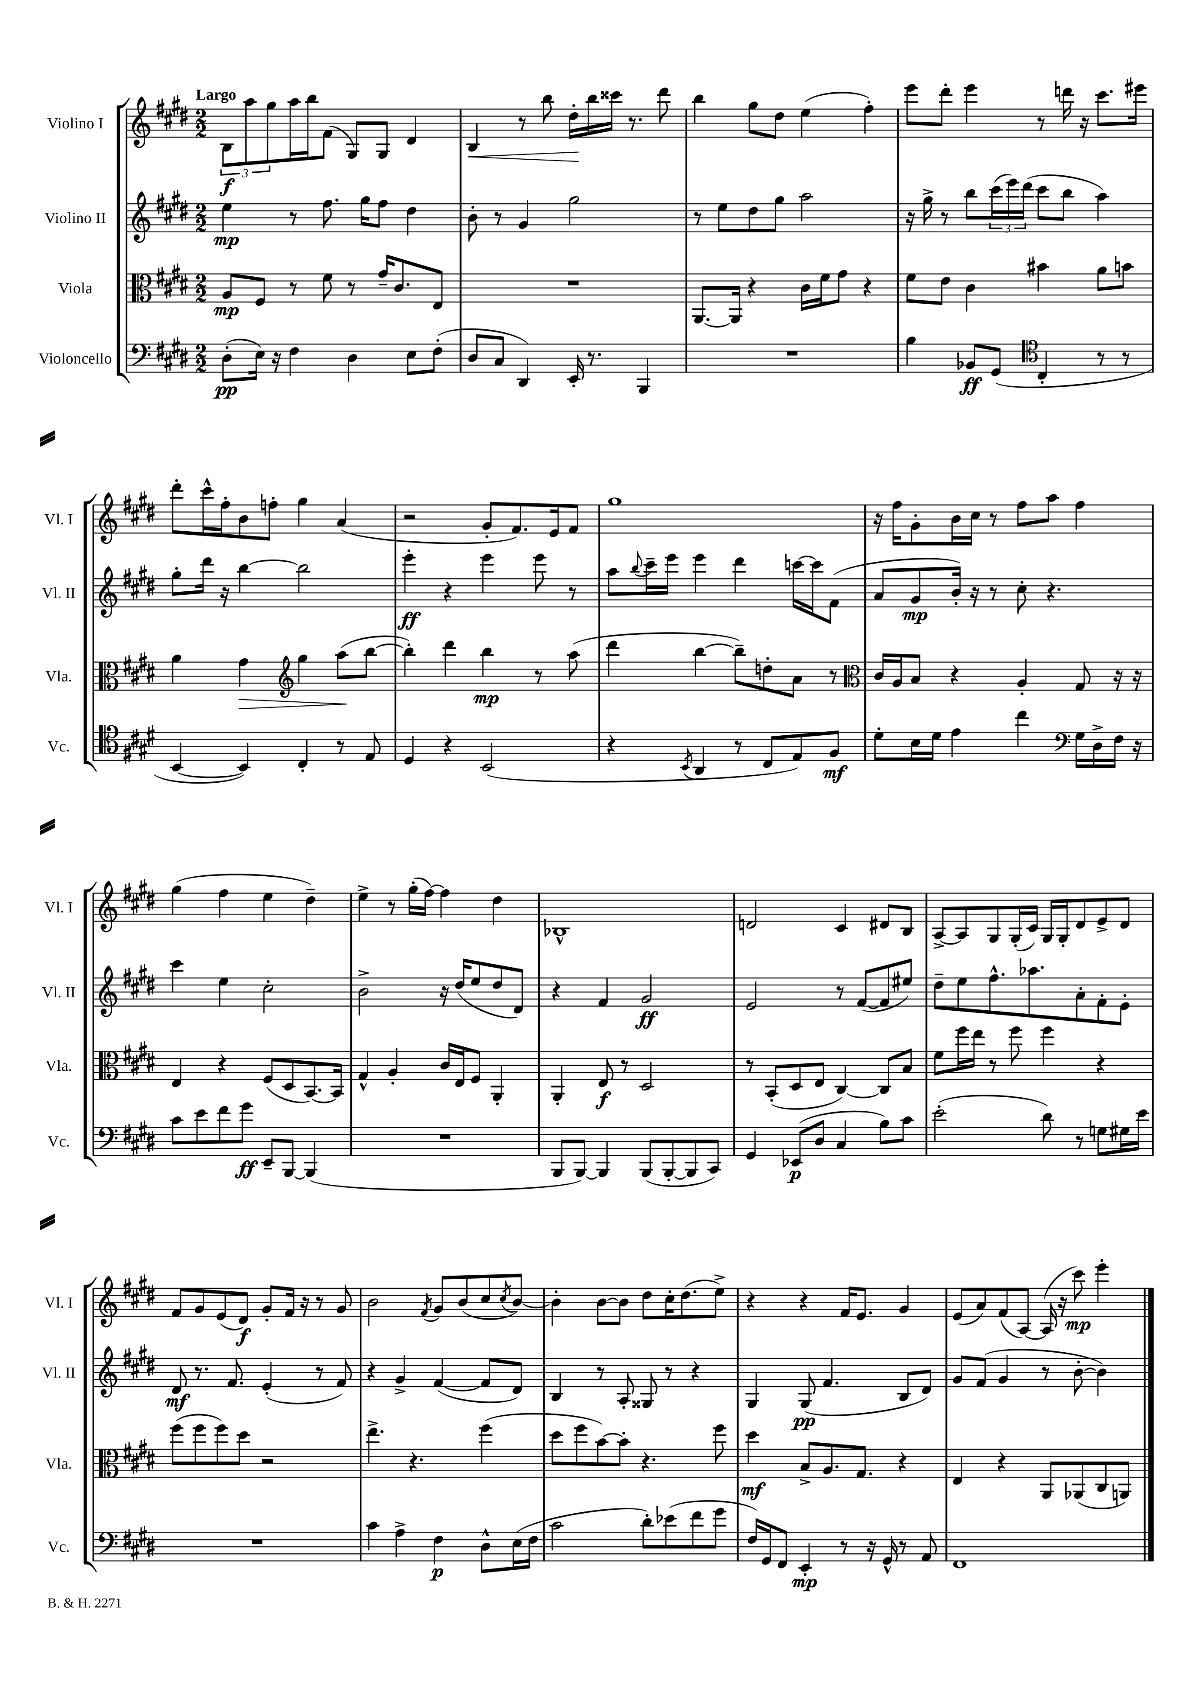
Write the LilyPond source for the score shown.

<<
\new StaffGroup <<
\new Staff = "s0" \with { instrumentName = "Violino I" shortInstrumentName = "Vl. I" } {
    \clef treble \key e \major \numericTimeSignature \time 2/2 \tempo "Largo"
    \tuplet 3/2 { b8\f a''8 gis''8 } a''16 b''16 fis'8( gis8) gis8 dis'4 |
    b4\< r8 b''8 dis''16-.\! b''16 cisis'''16 r8. dis'''8 |
    b''4 gis''8 dis''8 e''4( fis''4-.) |
    e'''8 dis'''8-. e'''4 r8 d'''16 r16 cis'''8. eis'''16 |
    dis'''8-. cis'''16-^ fis''16-. b'8 f''8-. gis''4 a'4( |
    r2 gis'8-. fis'8.) e'16 fis'8 |
    gis''1 |
    r16 fis''16 gis'8-. b'16 cis''16 r8 fis''8 a''8 fis''4 |
    gis''4( fis''4 e''4 dis''4--) |
    e''4-> r8 gis''16-.( fis''16~) fis''4 dis''4 |
    bes1-^ |
    d'2 cis'4 dis'8 b8 |
    a8~-> a8 gis8 gis16-.( cis'16) gis16 gis16-. dis'8 e'8-> dis'8 |
    fis'8 gis'8 e'8( dis'8\f) gis'8-. fis'16 r16 r8 gis'8 |
    b'2 \acciaccatura { fis'8 } gis'8 b'8( cis''8 \acciaccatura { cis''8 } b'8~) |
    b'4-. b'8~ b'8 dis''8 cis''16-. dis''8.( e''8->) |
    r4 r4 fis'16 e'8. gis'4 |
    e'8( a'8) fis'8( a8~) a16( r16 cis'''8\mp) e'''4-. \bar "|." |
}
\new Staff = "s1" \with { instrumentName = "Violino II" shortInstrumentName = "Vl. II" } {
    \clef treble \key e \major \numericTimeSignature \time 2/2
    e''4\mp r8 fis''8. gis''16 fis''8 dis''4 |
    b'8-. r8 gis'4 gis''2 |
    r8 e''8 dis''8 gis''8 a''2 |
    r16 gis''16-> r8 b''8 \tuplet 3/2 { cis'''16( e'''16) dis'''16( } cis'''8 b''8 a''4) |
    gis''8-. dis'''16 r16 b''4~ b''2 |
    e'''4-.\ff r4 e'''4 e'''8 r8 |
    a''8 \appoggiatura { b''8 } cis'''16-- e'''16 e'''4 dis'''4 c'''16~ c'''16 fis'8( |
    a'8 gis'8\mp b'16-.) r16 r8 cis''8-. r4. |
    cis'''4 e''4 cis''2-. |
    b'2-> r16 dis''16( e''8 dis''8 dis'8) |
    r4 fis'4 gis'2\ff |
    e'2 r8 fis'8~( fis'8 eis''8) |
    dis''8-- e''8 fis''8.-^ aes''8. a'8-. fis'8-. e'8-. |
    dis'8\mf r8. fis'8. e'4-.( r8 fis'8) |
    r4 gis'4-> fis'4~( fis'8 dis'8) |
    b4 r8 a8-. gisis8 r8 r4 |
    gis4 gis8\pp( fis'4. b8 dis'8) |
    gis'8 fis'8( gis'4 r8 b'8~-. b'4) \bar "|." |
}
\new Staff = "s2" \with { instrumentName = "Viola" shortInstrumentName = "Vla." } {
    \clef alto \key e \major \numericTimeSignature \time 2/2
    a8\mp fis8 r8 fis'8 r8 gis'16-- cis'8. e8 |
    R1 |
    a,8.~ a,16 r4 cis'16 fis'16 gis'8 r4 |
    fis'8 e'8 cis'4 bis'4 a'8 b'8 |
    a'4 gis'4\> \clef treble gis''4 a''8\!( b''8~ |
    b''4-.) dis'''4 b''4\mp r8 a''8( |
    dis'''4 b''4~ b''8--) d''8-. a'8 r8 |
    \clef alto cis'16 a16 b8 r4 a4-. gis8 r16 r16 |
    e4 r4 fis8( dis8 b,8.~) b,16 |
    gis4-^ a4-. cis'16 e16 fis8 a,4-. |
    a,4-. e8\f r8 dis2 |
    r8 b,8-.( dis8 e8 cis4~) cis8 b8 |
    fis'8 fis''16 e''16 r8 fis''8 fis''4 r4 |
    fis''8( fis''8 fis''8) dis''8 r2 |
    e''4.-> r4. fis''4( |
    dis''8 fis''8 b'8~) b'8-. r4. fis''8 |
    dis''4\mf b8-> a8. gis8. r4 |
    e4 r4 a,8 aes,8( cis8 a,8) \bar "|." |
}
\new Staff = "s3" \with { instrumentName = "Violoncello" shortInstrumentName = "Vc." } {
    \clef bass \key e \major \numericTimeSignature \time 2/2
    dis8-.\pp( e16) r16 fis4 dis4 e8 fis8-.( |
    dis8 cis8 dis,4) e,16-. r8. b,,4 |
    R1 |
    b4 bes,8\ff gis,8( \clef tenor cis4-. r8 r8 |
    b,4~ b,4) cis4-. r8 e8 |
    dis4 r4 b,2( |
    r4 \acciaccatura { b,8 } a,4 r8 cis8 e8) fis8\mf |
    dis'8-. b16 dis'16 e'4 cis''4 \clef bass gis16 dis16-> fis16 r16 |
    cis'8 e'8 fis'8 gis'8\ff e,8-- b,,8~ b,,4( |
    R1 |
    b,,8 b,,8~) b,,4 b,,8( b,,8~-. b,,8 cis,8) |
    gis,4 ees,8\p( dis8 cis4 b8) cis'8 |
    e'2-.( dis'8) r8 g8 gis16 e'16 |
    R1 |
    cis'4 a4-> fis4\p dis8-^ e16( fis16 |
    cis'2 dis'8-.) ees'8( fis'8 gis'8 |
    fis16) gis,16 fis,8 e,4-.\mp r8 r16 gis,16-^ r8 a,8 |
    fis,1 \bar "|." |
}
>>
>>
\layout { \context { \Score \remove "Bar_number_engraver" } }
